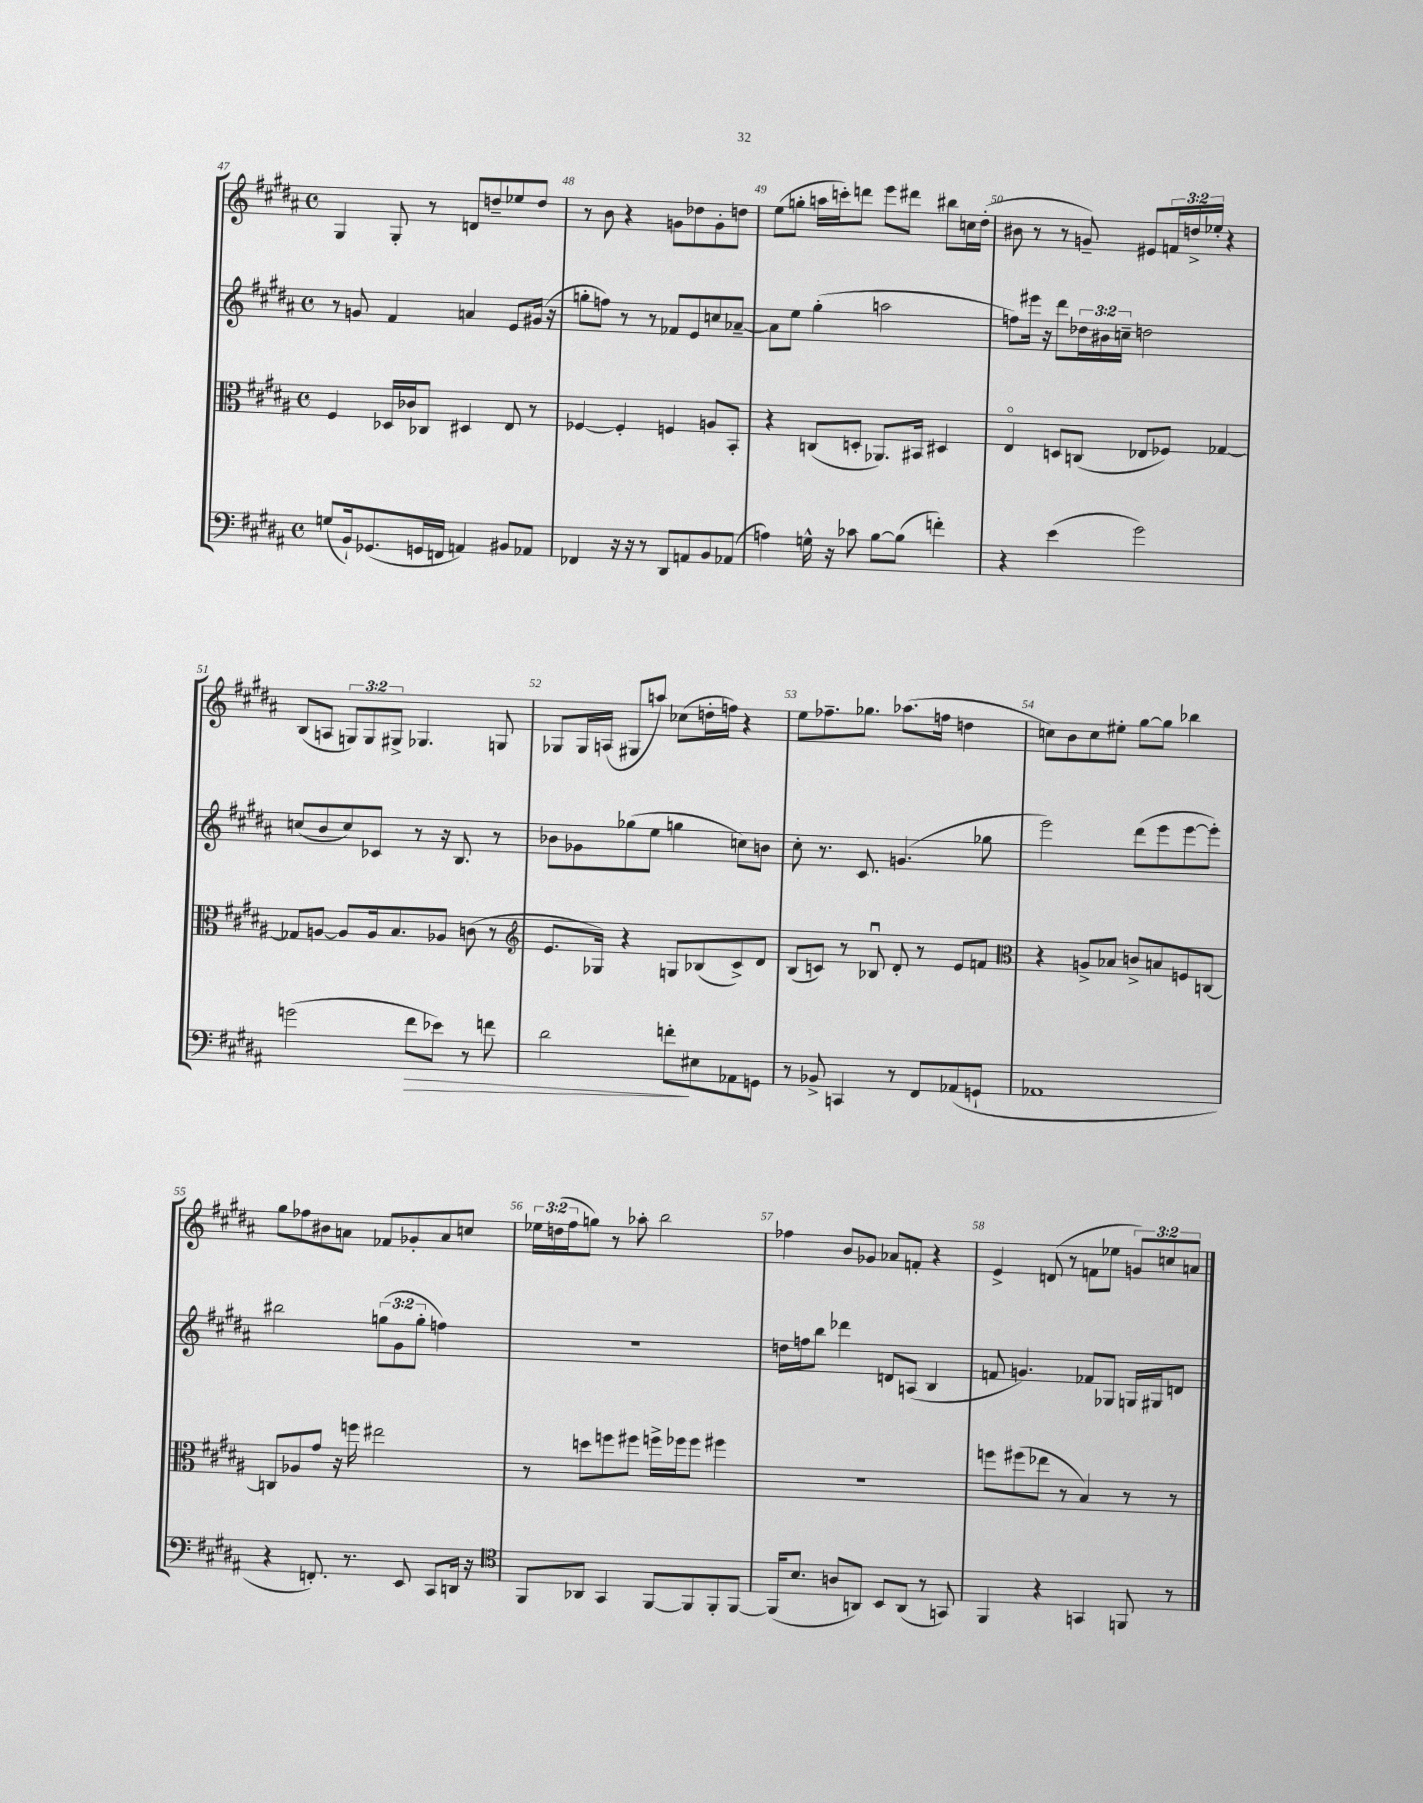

**kern	**kern	**kern	**kern
*staff4	*staff3	*staff2	*staff1
*clefF4	*clefC3	*clefG2	*clefG2
*k[f#c#g#d#a#]	*k[f#c#g#d#a#]	*k[f#c#g#d#a#]	*k[f#c#g#d#a#]
*M4/4	*M4/4	*M4/4	*M4/4
*met(c)	*met(c)	*met(c)	*met(c)
(8G	4F#	8r	4G#
16BB`)	.	8g	.
(8.GG-	.	.	.
.	16D-	4f#	8G#'
.	16c-	.	.
16GG	8C-	.	8r
16FF	.	.	.
4AA)	4D#	4a	8d
.	.	.	8dd~
8BB#	8E	8e	8ee-
8AA-	8r	(16g#	8dd
.	.	16r	.
=	=	=	=
4FF-	[4F-	8gg'	8r
.	.	8ff)	8b
16r	4F-']	8r	4r
16r	.	.	.
8r	.	8r	.
8DD#	4F	8f-	8g
8AA	.	8e	8dd-
8BB	8A	8cc	8g'
(8AA-	8BB'	[8a-~	8dd
=	=	=	=
4A)	4r	8a-]	(8ee
.	.	8ee	8gg'
16G^^	(8C	(4gg#'	16aa
16r	.	.	16ccc')
8c-	8D'	.	8ddd
[8B	8.AA-)	2aa	8eee
(8B]	.	.	8ddd#
.	16BB#	.	.
4f')	4D#	.	8bb#
.	.	.	16cc
.	.	.	(16dd#'
=	=	=	=
4r	4Eo	8ff)	8b#
.	.	16eee#	8r
.	.	16r	.
(4e	8D	8ddd#	8r
.	(8C	24dd-	8g~)
.	.	24b#	.
.	.	24cc~	.
2g#)	8E-	2dd	8e#
.	8F-)	.	24f
.	.	.	24dd^
.	.	.	24ee-'
.	[4G-	.	4r
=	=	=	=
(2g	8G-]	(8cc	(8B
.	[8A	8b	8A
.	8A]	8cc)	12G)
.	.	.	12G
.	16A	8c-	.
.	.	.	12G#^
.	8.B	.	.
8f#	.	8r	4.G-
8e-)	8A-	16r	.
.	.	8.B	.
8r	(8c	.	.
8f	8r	8r	8G
=	=	=	=
*	*clefG2	*	*
2d#	8.e	8b-	8G-
.	.	8g-	16G-
.	16G-)	.	(16A
.	4r	(8gg-	8G#
.	.	8ee	8aa)
8f'	8G	4gg	(8cc-
8E#	(8B-	.	16dd'
.	.	.	16ff)
8AA-	8c#^)	8cc)	4r
8GG	8d#	8b	.
=	=	=	=
8r	(8B	8cc#'	8ee
8BB-^	8c)	8.r	8.ff-~
4CC	8r	.	.
.	.	8.c#	8.gg-
.	8B-u	.	.
8r	8d#'	(4.g	(8.aa-
8FF#	8r	.	.
.	.	.	16ff
(8AA-	8e	.	4dd
8GG`	8f	8gg-	.
=	=	=	=
*	*clefC3	*	*
1AA-	4r	2eee)	8cc)
.	.	.	8b
.	8A^	.	8cc
.	8B-	.	8ee#'
.	8c^	(8ddd#	[8gg#
.	8B	8eee	8gg#]
.	8F	[8eee	4bb-
.	[8C	8eee'])	.
=	=	=	=
4r	8C]	2bb#	8gg#
.	8A-	.	8ff-
8.FF')	8g#	.	8b#
.	16r	.	8a
8.r	16ff	.	.
.	2ee#	(12gg	8f-
.	.	12g#	.
8EE	.	.	8g-'
.	.	12gg'	.
8CC#	.	4ff)	8a
16DD	.	.	8cc
16r	.	.	.
=	=	=	=
*clefC4	*	*	*
8FF#	8r	1r	24ee-
.	.	.	(24dd
.	.	.	24ff#
8AA-	8dd	.	8gg)
4GG#	8ff	.	8r
.	8ff#	.	8aa-'
[8FF#	16ff^	.	2bb
.	16ff-	.	.
8FF#]	8ff-	.	.
8FF#'	4ff#	.	.
[8FF#	.	.	.
=	=	=	=
(16FF#]	1r	16dd	4ff-
8.B	.	16ff	.
.	.	8bb	.
8A	.	4ddd-	8b
8AA)	.	.	8g-
8BB	.	8d	8a-
(8AA	.	(8A	8f'
8r	.	4B	4r
8GG)	.	.	.
=	=	=	=
4FF#	8ff	8f	4e^
.	(8ff#	4.g)	.
4r	8ee-	.	(8d
.	8r	.	8r
4GG	4B)	8f-	8f
.	.	8G-	8ee-
8FF	8r	16G	12g)
.	.	16G#	.
.	.	.	12cc
8r	8r	8d	.
.	.	.	12a
==	==	==	==
*-	*-	*-	*-
